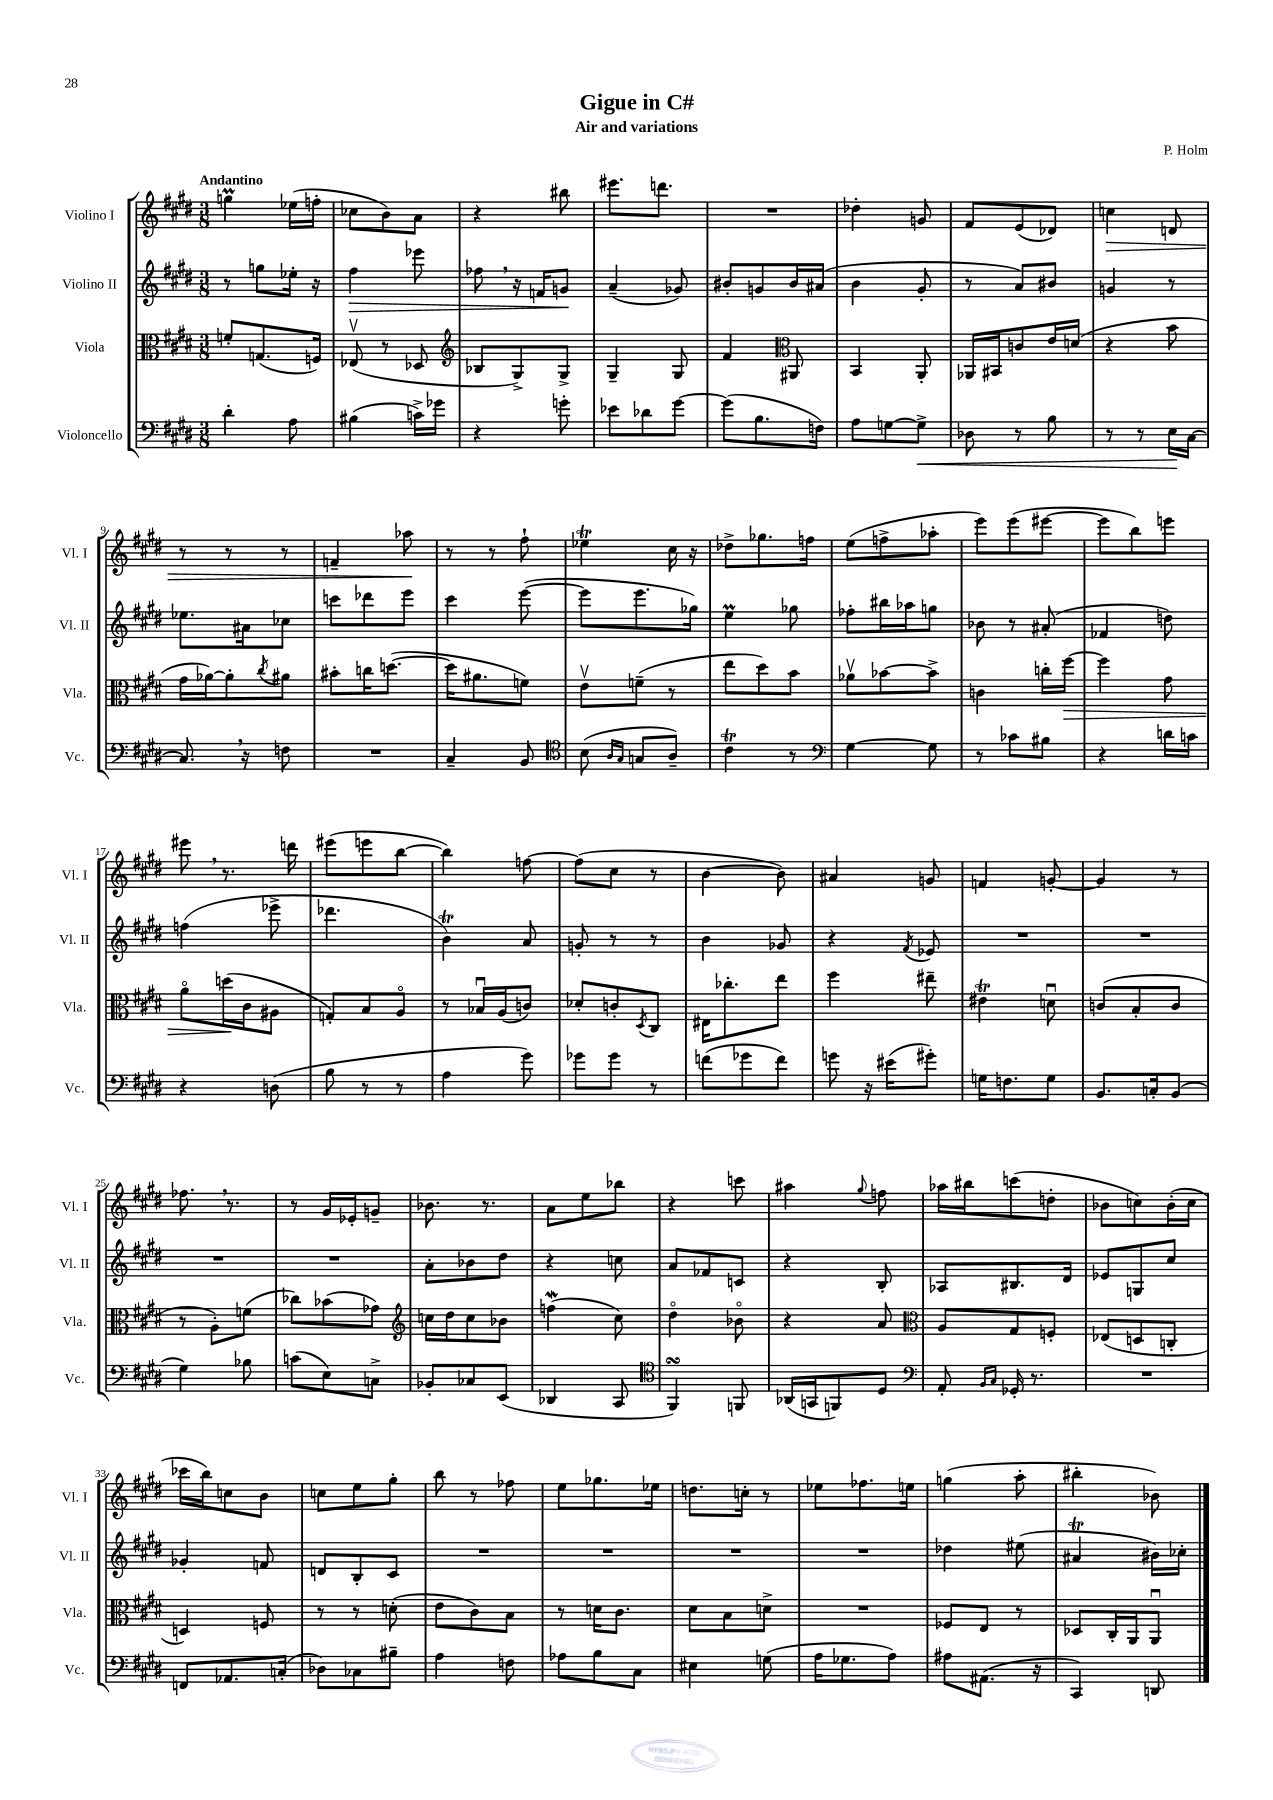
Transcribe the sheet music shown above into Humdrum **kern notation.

**kern	**dynam	**kern	**dynam	**kern	**dynam	**kern	**dynam
*part4	*part4	*part3	*part3	*part2	*part2	*part1	*part1
*staff4	*staff4	*staff3	*staff3	*staff2	*staff2	*staff1	*staff1
*I"Violoncello	*	*I"Viola	*	*I"Violino II	*	*I"Violino I	*
*I'Vc.	*	*I'Vla.	*	*I'Vl. II	*	*I'Vl. I	*
*clefF4	*	*clefC3	*	*clefG2	*	*clefG2	*
*k[f#c#g#d#]	*	*k[f#c#g#d#]	*	*k[f#c#g#d#]	*	*k[f#c#g#d#]	*
*M3/8	*	*M3/8	*	*M3/8	*	*M3/8	*
=1	=1	=1	=1	=1	=1	=1	=1
!	!	!	!	!	!	!LO:TX:a:B:t=Andantino	!
4d#'\	.	8fn'/L	.	8r	.	4ggnM\	.
.	.	(8.Gn/	.	8ggn\L	.	.	.
8A\	.	.	.	16ee-X'\Jk	.	(16ee-X\LL	.
.	.	16Fn/Jk)	.	16r	.	16ffn'\JJ	.
=2	=2	=2	=2	=2	=2	=2	=2
!	!	!	!	!	!LO:HP:b	!	!
(4B#X\	.	(8E-Xv/	.	4ff#\	>	8cc-X\L	.
.	.	8r	.	.	.	8b\)	.
16cn^\LL)	.	8D-X/	.	8eee-X\	.	8a\J	.
16g-X\JJ	.	.	.	.	.	.	.
=3	=3	=3	=3	=3	=3	=3	=3
*	*	*clefG2	*	*	*	*	*
4r	.	8B-X/L	.	8ff-X,\	.	4r	.
.	.	8G#^/)	.	16r	.	.	.
.	.	.	.	16fn/KL	.	.	.
8gn'\	.	8G#^/J	.	8gn/J	.	8bb#X\	.
.	.	.	.	.	]	.	.
=4	=4	=4	=4	=4	=4	=4	=4
8e-X\L	.	4G#~/	.	(4a~/	.	8.eee#X\L	.
8d-X\	.	.	.	.	.	.	.
.	.	.	.	.	.	8.dddn\J	.
[8g#\J	.	8G#/	.	8g-X/)	.	.	.
=5	=5	=5	=5	=5	=5	=5	=5
(8g#\L]	.	4f#/	.	8b#X'/L	.	4.r	.
8.B\	.	.	.	8gn/	.	.	.
*	*	*clefC3	*	*	*	*	*
.	.	8AA#X/	.	16b#/L	.	.	.
16Fn\Jk)	.	.	.	(16a#X/JJ	.	.	.
=6	=6	=6	=6	=6	=6	=6	=6
8A\L	.	4BB/	.	4b\	.	4dd-X'\	.
[8Gn\	.	.	.	.	.	.	.
!	!LO:HP:b	!	!	!	!	!	!
8G^\J]	<	8AA'/	.	8g#'/	.	8gn/	.
=7	=7	=7	=7	=7	=7	=7	=7
8D-X\	.	16AA-X/LL	.	8r	.	8f#/L	.
.	.	16BB#X/J	.	.	.	.	.
8r	.	8cn/	.	8a/L)	.	(8e/	.
8B\	.	16e/L	.	8b#X/J	.	8d-X/J)	.
.	.	(16dn/JJ	.	.	.	.	.
=8	=8	=8	=8	=8	=8	=8	=8
!	!	!	!	!	!	!	!LO:HP:b
8r	.	4r	.	4gn/	.	4ccn\	>
8r	.	.	.	.	.	.	.
16E\LL	.	8b\	.	8r	.	8dn/	.
[16C#\JJ	[	.	.	.	.	.	.
!!LO:LB:g=z
=9	=9	=9	=9	=9	=9	=9	=9
8.C#,/]	.	16g#\LL	.	8.ee-X\L	.	8r	.
.	.	[16a-X\J)	.	.	.	.	.
.	.	8a-'\]	.	.	.	8r	.
16r	.	.	.	16a#X\k	.	.	.
.	.	8qcc#/	.	.	.	.	.
8Fn\	.	8a#X\J	.	8cc-X\J	.	8r	.
=10	=10	=10	=10	=10	=10	=10	=10
4.r	.	8b#X'\L	.	8cccn\L	.	4fn~/	.
.	.	16ccn\K	.	8ddd-X\	.	.	.
.	.	([8.ddn\J	.	.	.	.	.
.	.	.	.	8eee\J	.	8aa-X\	.
.	.	.	.	.	.	.	]
=11	=11	=11	=11	=11	=11	=11	=11
4C#~/	.	16dd\KL]	.	4ccc#\	.	8r	.
.	.	8.a#X\	.	.	.	.	.
.	.	.	.	.	.	8r	.
8BB/	.	8fn\J)	.	([8eee\	.	8ff#`\	.
=12	=12	=12	=12	=12	=12	=12	=12
*clefC4	*	*	*	*	*	*	*
(8B\	.	8ev\L	.	8eee\L]	.	4ee-XT\	.
16qqA/LL	.	.	.	.	.	.	.
16qqG#/JJ	.	.	.	.	.	.	.
8Gn/L	.	(8fn~\J	.	8.eee\	.	.	.
8A~/J)	.	8r	.	.	.	16cc#\	.
.	.	.	.	16gg-X\Jk)	.	16r	.
=13	=13	=13	=13	=13	=13	=13	=13
4c#T\	.	8ee\L	.	4eeM\	.	8dd-X^\L	.
.	.	8dd#\)	.	.	.	8.gg-X\	.
8r	.	8b\J	.	8gg-X\	.	.	.
.	.	.	.	.	.	16ffn\Jk	.
=14	=14	=14	=14	=14	=14	=14	=14
*clefF4	*	*	*	*	*	*	*
[4G#\	.	8a-Xv\L	.	8ff-X'\L	.	(8ee\L	.
.	.	[8b-X\	.	16bb#X\L	.	8ffn^\	.
.	.	.	.	16aa-X\J	.	.	.
8G#\]	.	8b-^\J]	.	8ggn\J	.	8aa-X'\J	.
=15	=15	=15	=15	=15	=15	=15	=15
8r	.	4cn\	.	8b-X\	.	8eee\L)	.
8c-X\L	.	.	.	8r	.	(8eee\	.
8B#X\J	.	16ccn'\LL	.	(8a#X'/	.	[8eee#X\J	.
!	!	!	!LO:HP:b	!	!	!	!
.	.	[16ff#\JJ	>	.	.	.	.
=16	=16	=16	=16	=16	=16	=16	=16
4r	.	4ff#\]	.	4f-X/	.	8eee#\L]	.
.	.	.	.	.	.	8bb\)	.
16dn\LL	.	8g#\	.	8ddn\)	.	8eeen\J	.
16cn\JJ	.	.	.	.	.	.	.
!!LO:LB:g=z
=17	=17	=17	=17	=17	=17	=17	=17
4r	.	8a\L	.	(4ffn\	.	8eee#X,\	.
.	.	(16ddn\L	.	.	.	8.r	.
.	.	16c#\J	]	.	.	.	.
(8Dn\	.	8A#X\J	.	8eee-X^\	.	.	.
.	.	.	.	.	.	16dddn\	.
=18	=18	=18	=18	=18	=18	=18	=18
8B\	.	8Gn'/L)	.	4.ddd-X\	.	(8eee#X\L	.
8r	.	8B/	.	.	.	8eeen\	.
8r	.	8A/J	.	.	.	[8bb\J	.
=19	=19	=19	=19	=19	=19	=19	=19
4A\	.	8r	.	4bT\)	.	4bb\])	.
.	.	16B-Xu/LL	.	.	.	.	.
.	.	(16A/J	.	.	.	.	.
8g#\)	.	8cn/J)	.	8a/	.	[8ffn\	.
=20	=20	=20	=20	=20	=20	=20	=20
8g-X\L	.	8d-X'/L	.	8gn'/	.	(8ff\L]	.
8g-\J	.	8cn'/	.	8r	.	8cc#\J	.
.	.	8qD#/	.	.	.	.	.
8r	.	8C#/J	.	8r	.	8r	.
=21	=21	=21	=21	=21	=21	=21	=21
(8fn\L	.	16E#X\KL	.	4b\	.	[4b\	.
.	.	8.cc-X'\	.	.	.	.	.
8g-X\	.	.	.	.	.	.	.
8f\J)	.	8ee\J	.	8g-X/	.	8b\])	.
=22	=22	=22	=22	=22	=22	=22	=22
8gn\	.	4ff#\	.	4r	.	4a#X/	.
16r	.	.	.	.	.	.	.
(16e#X\KL	.	.	.	.	.	.	.
.	.	.	.	8qf#/	.	.	.
8g#X'\J)	.	8ee#X~\	.	8e-X/	.	8gn/	.
=23	=23	=23	=23	=23	=23	=23	=23
16Gn\KL	.	4e#Xt\	.	4.r	.	4fn/	.
8.Fn\	.	.	.	.	.	.	.
8G\J	.	8dnu\	.	.	.	[8gn'/	.
=24	=24	=24	=24	=24	=24	=24	=24
8.BB/L	.	(8cn/L	.	4.r	.	4g/]	.
.	.	8B'/	.	.	.	.	.
16Cn'/k	.	.	.	.	.	.	.
(8BB/J	.	8c/J	.	.	.	8r	.
!!LO:LB:g=z
=25	=25	=25	=25	=25	=25	=25	=25
4G#\)	.	8r	.	4.r	.	8.ff-X,\	.
.	.	8A'\L)	.	.	.	.	.
.	.	.	.	.	.	8.r	.
8B-X\	.	(8fn\J	.	.	.	.	.
=26	=26	=26	=26	=26	=26	=26	=26
(8cn\L	.	8cc-X\L)	.	4.r	.	8r	.
8E\)	.	(8b-X\	.	.	.	16g#/LL	.
.	.	.	.	.	.	16e-X'/J	.
8Cn^\J	.	8g-X\J)	.	.	.	8gn~/J	.
=27	=27	=27	=27	=27	=27	=27	=27
*	*	*clefG2	*	*	*	*	*
8BB-X'/L	.	16ccn\LL	.	8a'\L	.	8.b-X\	.
.	.	16dd#\J	.	.	.	.	.
8C-X/	.	8cc\	.	8b-X\	.	.	.
.	.	.	.	.	.	8.r	.
(8EE/J	.	8b-X\J	.	8dd#\J	.	.	.
=28	=28	=28	=28	=28	=28	=28	=28
4DD-X/	.	(4ffnw\	.	4r	.	8a\L	.
.	.	.	.	.	.	8ee\	.
8CC#/	.	8cc#\)	.	8ccn\	.	8bb-X\J	.
=29	=29	=29	=29	=29	=29	=29	=29
*clefC4	*	*	*	*	*	*	*
4FF#sSSS/)	.	4dd#\	.	8a/L	.	4r	.
.	.	.	.	8f-X/	.	.	.
8FFn/	.	8b-X\	.	8cn/J	.	8cccn\	.
=30	=30	=30	=30	=30	=30	=30	=30
(16AA-X/LL	.	4r	.	4r	.	4aa#X\	.
16GGn/J	.	.	.	.	.	.	.
8FFn/)	.	.	.	.	.	.	.
.	.	.	.	.	.	8qqgg#/	.
8D#/J	.	8a/	.	8B'/	.	8ffn\	.
=31	=31	=31	=31	=31	=31	=31	=31
*clefF4	*	*clefC3	*	*	*	*	*
8AA'/	.	8A/L	.	8A-X/L	.	16aa-X\LL	.
.	.	.	.	.	.	16bb#X\J	.
16qqBB/LL	.	.	.	.	.	.	.
16qqC#/JJ	.	.	.	.	.	.	.
16GG-X'/	.	8G#/	.	8.B#X/	.	(8cccn\	.
8.r	.	.	.	.	.	.	.
.	.	8Fn'/J	.	.	.	8ddn'\J	.
.	.	.	.	16d#/Jk	.	.	.
=32	=32	=32	=32	=32	=32	=32	=32
4.r	.	(8E-X/L	.	8e-X/L	.	8b-X\L	.
.	.	8Dn/	.	8Gn/	.	8ccn\)	.
.	.	8Cn'/J	.	8cc#/J	.	(16b-'\L	.
.	.	.	.	.	.	16cc\JJ	.
!!LO:LB:g=z
=33	=33	=33	=33	=33	=33	=33	=33
8FFn/L	.	4Dn/)	.	4g-X'/	.	16ccc-X\LL	.
.	.	.	.	.	.	16bb\J)	.
8.AA-X/	.	.	.	.	.	8ccn\	.
.	.	8Fn/	.	8fn/	.	8b\J	.
(16Cn'/Jk	.	.	.	.	.	.	.
=34	=34	=34	=34	=34	=34	=34	=34
8D-X\L)	.	8r	.	8dn/L	.	8ccn\L	.
8C-X\	.	8r	.	8B'/	.	8ee\	.
8B#X~\J	.	(8dn'\	.	8c#/J	.	8gg#'\J	.
=35	=35	=35	=35	=35	=35	=35	=35
4A\	.	8e\L	.	4.r	.	8bb\	.
.	.	8c#\)	.	.	.	8r	.
8Fn\	.	8B\J	.	.	.	8ff-X\	.
=36	=36	=36	=36	=36	=36	=36	=36
8A-X\L	.	8r	.	4.r	.	8ee\L	.
8B\	.	16dn\KL	.	.	.	8.gg-X\	.
.	.	8.c#\J	.	.	.	.	.
8C#\J	.	.	.	.	.	.	.
.	.	.	.	.	.	16ee-X\Jk	.
=37	=37	=37	=37	=37	=37	=37	=37
4E#X\	.	8d#\L	.	4.r	.	8.ddn\L	.
.	.	8B\	.	.	.	.	.
.	.	.	.	.	.	16ccn'\Jk	.
(8Gn\	.	8dn^\J	.	.	.	8r	.
=38	=38	=38	=38	=38	=38	=38	=38
16A\KL	.	4.r	.	4.r	.	8ee-X\L	.
8.G-X\	.	.	.	.	.	.	.
.	.	.	.	.	.	8.ff-X\	.
8A\J)	.	.	.	.	.	.	.
.	.	.	.	.	.	16een\Jk	.
=39	=39	=39	=39	=39	=39	=39	=39
8A#X\L	.	8F-X/L	.	4dd-X\	.	(4ggn\	.
(8.AA#X\J	.	8E/J	.	.	.	.	.
.	.	8r	.	(8ee#X\	.	8aa'\	.
16r	.	.	.	.	.	.	.
=40	=40	=40	=40	=40	=40	=40	=40
4CC#/)	.	8D-X/L	.	4a#Xt/	.	4bb#X'\	.
.	.	16C#'/L	.	.	.	.	.
.	.	16AA/J	.	.	.	.	.
8DDn/	.	8AAu/J	.	16b#X\LL)	.	8b-X\)	.
.	.	.	.	16cc-X'\JJ	.	.	.
==	==	==	==	==	==	==	==
*-	*-	*-	*-	*-	*-	*-	*-
